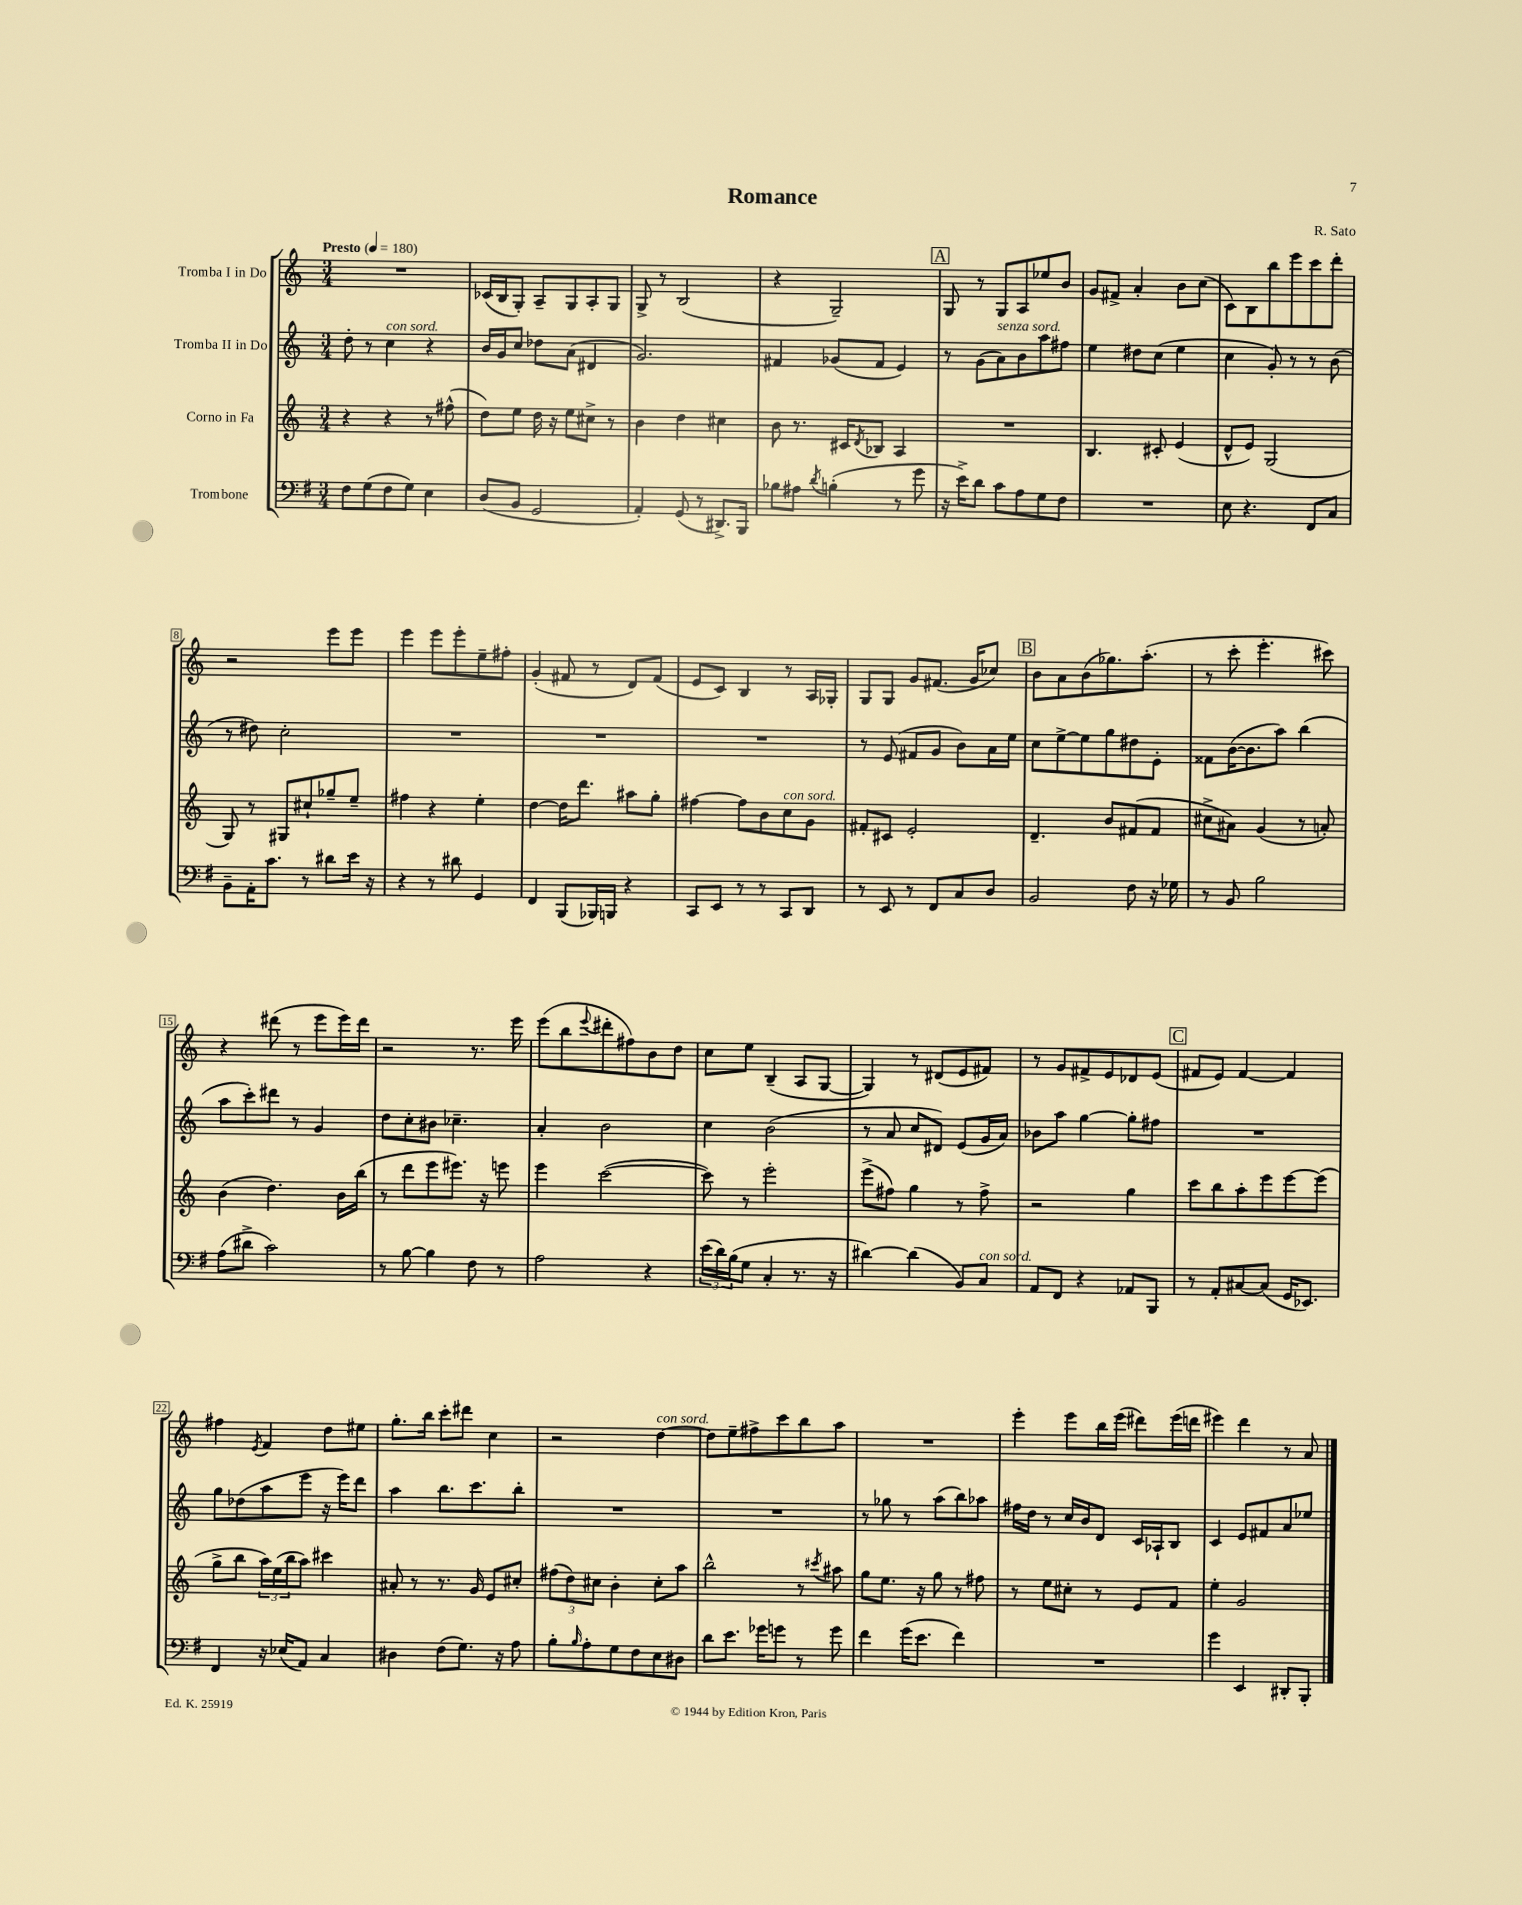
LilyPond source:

\header { title = "Romance" composer = "R. Sato" }
<<
\new StaffGroup <<
\new Staff = "s0" \with { instrumentName = "Tromba I in Do" } {
    \clef treble \key c \major \numericTimeSignature \time 3/4 \tempo "Presto" 4 = 180
    R2. |
    ces'16( b16 g8-.) a8-- g8 a8-. g8 |
    g8-> r8 b2( |
    r4 g2--) |
    \mark \markup { \box "A" } g8 r8 g8 a8 ees''8 b'8 |
    g'8 fis'8-> a'4-. b'8 c''8( |
    c'8) b8 b''8 e'''8 c'''8 d'''8-. |
    r2 e'''8 e'''8 |
    e'''4 e'''8 e'''8-. e''8-- fis''8-. |
    g'4-.( fis'8 r8 d'8) fis'8( |
    e'8 c'8) b4 r8 a16 ges16-. |
    g8 g8 g'8 fis'8.( g'16 ces''8) |
    \mark \markup { \box "B" } b'8 a'8 b'8( ges''8.) a''8.-.( |
    r8 c'''8-. e'''4.-. cis'''8) |
    r4 dis'''8( r8 e'''8 e'''16) dis'''16 |
    r2 r8. e'''16 |
    e'''8( b''8 \appoggiatura { e'''8 } dis'''8-. fis''8) b'8 d''8 |
    c''8 e''8 b4--( a8 g8~ |
    g4) r8 dis'8( e'8 fis'8) |
    r8 g'8 fis'8-> e'8 des'8 e'8( |
    \mark \markup { \box "C" } fis'8 e'8) fis'4~ fis'4 |
    fis''4 \acciaccatura { e'8 } f'4 d''8 eis''8 |
    g''8.-. b''16 c'''8-. dis'''8 c''4 |
    r2 d''4~^\markup { \italic "con sord." } |
    d''8 e''8-- fis''8-> c'''8 b''8 a''8 |
    R2. |
    e'''4-. e'''8 b''16 e'''16( dis'''8) e'''16( d'''16 |
    eis'''4) d'''4 r8 a'8 \bar "|." |
}
\new Staff = "s1" \with { instrumentName = "Tromba II in Do" } {
    \clef treble \key c \major \numericTimeSignature \time 3/4
    d''8-. r8 c''4^\markup { \italic "con sord." } r4 |
    b'16 g'16 c''8 des''8 a'8( dis'4 |
    g'2.) |
    fis'4 ges'8( fis'8 e'4) |
    \mark \markup { \box "A" } r8 g'8( a'8^\markup { \italic "senza sord." }) b'8 a''8 fis''8 |
    e''4 dis''8 c''8( e''4 |
    c''4 g'8-.) r8 r8 b'8( |
    r8 dis''8) c''2-. |
    R2. |
    R2. |
    R2. |
    r8 e'8( fis'8 g'8 b'8) a'16 e''16 |
    \mark \markup { \box "B" } c''8 e''8~-> e''8 g''8 dis''8 e'8-. |
    fisis'8 b'16~( b'8. a''8) b''4( |
    a''8 c'''8-.) dis'''8 r8 g'4 |
    d''8 c''8-. bis'8 ces''4.-- |
    a'4-. b'2 |
    c''4 b'2( |
    r8 a'8 c''8 dis'8) e'8( g'16 a'16) |
    bes'8 a''8 g''4~ g''8-. fis''8 |
    \mark \markup { \box "C" } R2. |
    g''8 des''8( a''8 e'''8 r16 e'''16) d'''8 |
    a''4 b''8. c'''8. b''8-. |
    R2. |
    R2. |
    r8 ges''8 r8 a''8( b''8) aes''8 |
    fis''16 d''16 r8 c''16 b'16 d'8 c'16 aes16-! b8 |
    c'4 e'8 fis'8 a'8 ees''8 \bar "|." |
}
\new Staff = "s2" \with { instrumentName = "Corno in Fa" } {
    \clef treble \key c \major \numericTimeSignature \time 3/4
    r4 r4 r8 fis''8-^( |
    d''8) e''8 d''16 r16 e''8 cis''8-> r8 |
    b'4 d''4 cis''4 |
    b'8 r8. cis'16 \acciaccatura { d'8 } bes8 a4 |
    \mark \markup { \box "A" } R2. |
    b4. cis'8-. e'4( |
    d'8-^ e'8) g2( |
    g8) r8 gis8 cis''8-! ges''8-- e''8-- |
    fis''4 r4 e''4-. |
    d''4~ d''16 d'''8. ais''8 g''8-. |
    fis''4~ fis''8 b'8 c''8^\markup { \italic "con sord." } g'8 |
    fis'8-. cis'8 e'2-. |
    \mark \markup { \box "B" } d'4.-- b'8 fis'8( fis'8 |
    cis''8-> ais'8) g'4( r8 a'8-.) |
    b'4( d''4.) b'16 b''16( |
    r8 d'''8 e'''8 eis'''8.) r16 e'''8 |
    e'''4 c'''2~( |
    c'''8) r8 e'''2-. |
    e'''8->( fis''8) g''4 r8 fis''8-> |
    r2 g''4 |
    \mark \markup { \box "C" } c'''8 b''8 a''8-. e'''8 e'''8~ e'''8( |
    g''8-> b''8 \tuplet 3/2 { a''16) e''16( b''16 } a''8) cis'''4 |
    ais'8-. r8 r8. g'16 e'8 cis''8-. |
    \tuplet 3/2 { fis''8( d''8) cis''8 } b'4-. cis''8-. a''8 |
    b''2-^ r8 \acciaccatura { cis'''8 } ais''8 |
    g''8 e''8. r16 g''8 r8 fis''8 |
    r8 e''8 cis''8-. r8 e'8 f'8 |
    e''4-. g'2 \bar "|." |
}
\new Staff = "s3" \with { instrumentName = "Trombone" } {
    \clef bass \key g \major \numericTimeSignature \time 3/4
    fis8 g8( fis8 g8) e4 |
    d8( b,8 g,2 |
    a,4-.) g,8( r8 dis,8.->) b,,16 |
    bes8 ais8 \acciaccatura { d'8 } b4-.( r8 g'8 |
    \mark \markup { \box "A" } r16 e'16->) d'8 c'8 a8 g8 fis8 |
    R2. |
    e8 r4. fis,8 c8 |
    b,8-- a,16-. c'8. r8 dis'8 e'16 r16 |
    r4 r8 dis'8 g,4 |
    fis,4 b,,8( bes,,16) b,,16 r4 |
    c,8 e,8 r8 r8 c,8 d,8 |
    r8 e,8 r8 fis,8 c8 d8 |
    \mark \markup { \box "B" } b,2 fis8 r16 ges16 |
    r8 b,8 b2 |
    a8( dis'8-> c'2) |
    r8 b8~ b4 fis8 r8 |
    a2 r4 |
    \tuplet 3/2 { e'16( d'16) b16( } g8 c4-. r8. r16 |
    dis'4~) dis'4( b,8) c8^\markup { \italic "con sord." } |
    a,8 fis,8 r4 aes,8 b,,8 |
    \mark \markup { \box "C" } r8 a,8-. cis8~ cis8( g,16 ees,8.) |
    fis,4 r16 ees16( a,8) c4 |
    dis4 fis8( g8.) r16 a8 |
    b8-. \grace { b16 } a8-. g8 fis8 e8 dis8 |
    d'8 e'8. ges'16 g'8 r8 g'8 |
    fis'4 g'16( e'8. fis'4) |
    R2. |
    g'4 e,4 dis,8-. b,,8-. \bar "|." |
}
>>
>>
\layout { \context { \Score \override BarNumber.stencil = #(make-stencil-boxer 0.1 0.3 ly:text-interface::print) } }
